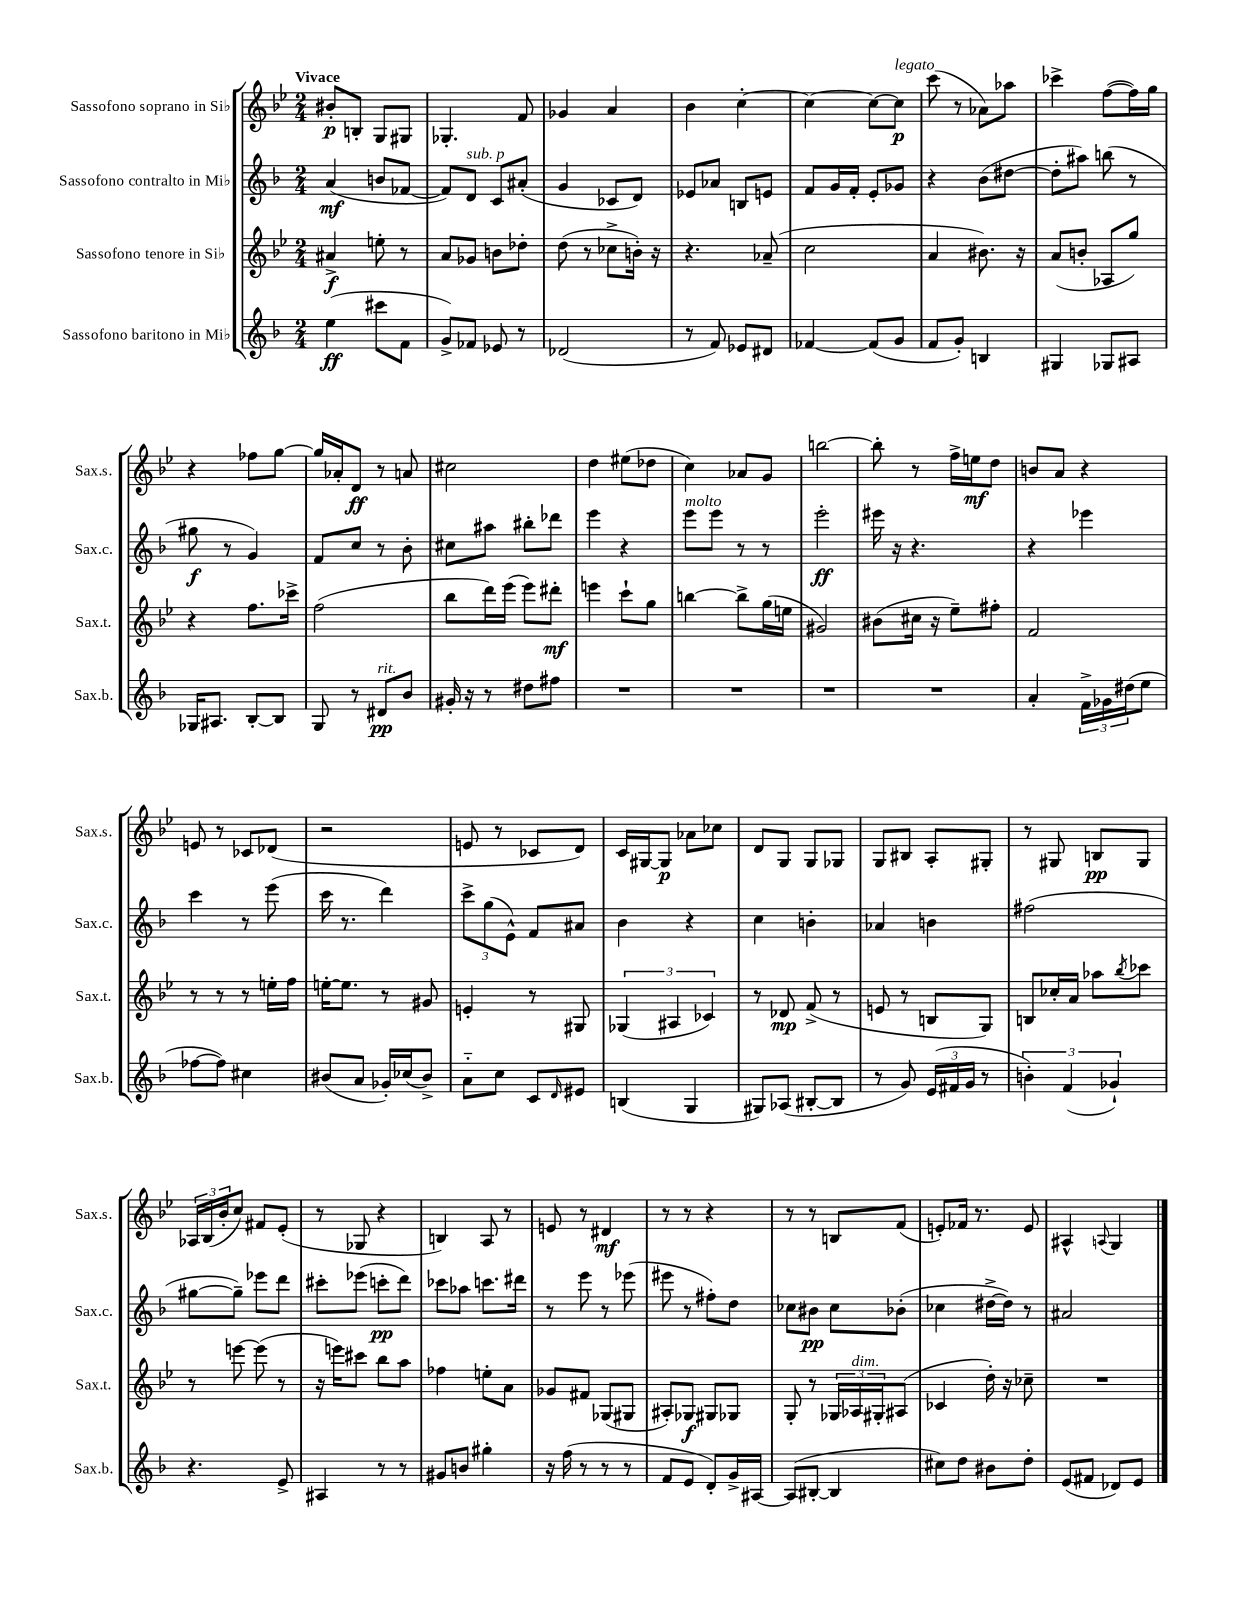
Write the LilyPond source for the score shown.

<<
\new StaffGroup <<
\new Staff = "s0" \with { instrumentName = "Sassofono soprano in Sib" shortInstrumentName = "Sax.s." } {
    \clef treble \key bes \major \numericTimeSignature \time 2/4 \tempo "Vivace"
    bis'8-.\p b8-. g8 gis8 |
    ges4.-. f'8 |
    ges'4 a'4 |
    bes'4 c''4~-. |
    c''4~ c''8~ c''8\p^\markup { \italic "legato" } |
    c'''8( r8 aes'8) aes''8 |
    ces'''4-> f''8~( f''16) g''16 |
    r4 fes''8 g''8~ |
    g''16 aes'16-. d'8\ff r8 a'8 |
    cis''2 |
    d''4 eis''8( des''8 |
    c''4) aes'8 g'8 |
    b''2~ |
    b''8-. r8 f''16-> e''16\mf d''8 |
    b'8 a'8 r4 |
    e'8 r8 ces'8 des'8( |
    r2 |
    e'8 r8 ces'8 d'8) |
    c'16 gis16~ gis8\p aes'8 ces''8 |
    d'8 g8 g8 ges8 |
    g8 bis8 a8-. gis8-. |
    r8 gis8 b8\pp gis8 |
    \tuplet 3/2 { aes16 bes16( bes'16-. } c''8) fis'8 ees'8-.( |
    r8 ges8 r4 |
    b4) a8 r8 |
    e'8 r8 dis'4\mf |
    r8 r8 r4 |
    r8 r8 b8 f'8( |
    e'8-.) fes'16 r8. e'8 |
    ais4-^ \appoggiatura { a8 } g4 \bar "|." |
}
\new Staff = "s1" \with { instrumentName = "Sassofono contralto in Mib" shortInstrumentName = "Sax.c." } {
    \clef treble \key f \major \numericTimeSignature \time 2/4
    a'4\mf( b'8 fes'8~ |
    fes'8) d'8^\markup { \italic "sub. p" } c'8 ais'8-.( |
    g'4 ces'8 d'8) |
    ees'8 aes'8 b8 e'8 |
    f'8 g'16 f'16-. e'8-. ges'8 |
    r4 bes'8( dis''8~ |
    dis''8-. ais''8) b''8( r8 |
    gis''8\f r8 g'4) |
    f'8 c''8 r8 bes'8-. |
    cis''8 ais''8 bis''8-. des'''8 |
    e'''4 r4 |
    e'''8^\markup { \italic "molto" } e'''8 r8 r8 |
    e'''2-.\ff |
    eis'''16 r16 r4. |
    r4 ees'''4 |
    c'''4 r8 e'''8( |
    c'''16 r8. d'''4) |
    \tuplet 3/2 { c'''8-> g''8( e'8-^) } f'8 ais'8 |
    bes'4 r4 |
    c''4 b'4-. |
    aes'4 b'4 |
    fis''2( |
    gis''8~ gis''8--) ees'''8 d'''8 |
    cis'''8-. ees'''8( c'''8-.\pp d'''8) |
    ces'''8 aes''8 c'''8. dis'''16 |
    r8 e'''8 r8 ees'''8( |
    eis'''8 r8 fis''8-.) d''8 |
    ces''8 bis'8\pp ces''8 bes'8-.( |
    ces''4 dis''16~-> dis''16) r8 |
    ais'2 \bar "|." |
}
\new Staff = "s2" \with { instrumentName = "Sassofono tenore in Sib" shortInstrumentName = "Sax.t." } {
    \clef treble \key bes \major \numericTimeSignature \time 2/4
    ais'4->\f e''8-. r8 |
    a'8 ges'8 b'8 des''8-. |
    d''8( r8 ces''8-> b'16-.) r16 |
    r4. aes'8--( |
    c''2 |
    a'4 bis'8.) r16 |
    a'8( b'8-. aes8 g''8) |
    r4 f''8. ces'''16-> |
    f''2( |
    bes''8 d'''16) ees'''16( ees'''8) dis'''8-.\mf |
    e'''4 c'''8-! g''8 |
    b''4~ b''8-> g''16( e''16 |
    gis'2) |
    bis'8( cis''16 r16 ees''8--) fis''8-. |
    f'2 |
    r8 r8 r8 e''16-. f''16 |
    e''16~-. e''8. r8 gis'8 |
    e'4-. r8 gis8 |
    \tuplet 3/2 { ges4( ais4 ces'4) } |
    r8 des'8\mp f'8->( r8 |
    e'8 r8 b8 g8) |
    b8 ces''16-. a'16 aes''8 \acciaccatura { bes''8 } ces'''8 |
    r8 e'''8~ e'''8( r8 |
    r16 e'''16) cis'''8 bes''8 a''8 |
    fes''4 e''8-. a'8 |
    ges'8 fis'8 ges8( gis8 |
    ais8-.) ges8\f gis8 ges8 |
    g8-. r8 \tuplet 3/2 { ges16 aes16^\markup { \italic "dim." } gis16-. } ais8( |
    ces'4 d''16-.) r16 ces''8-- |
    R2 \bar "|." |
}
\new Staff = "s3" \with { instrumentName = "Sassofono baritono in Mib" shortInstrumentName = "Sax.b." } {
    \clef treble \key f \major \numericTimeSignature \time 2/4
    e''4\ff( cis'''8 f'8 |
    g'8->) fes'8 ees'8 r8 |
    des'2( |
    r8 f'8) ees'8 dis'8 |
    fes'4~ fes'8( g'8 |
    f'8 g'8-.) b4 |
    gis4 ges8 ais8 |
    ges16 ais8. bes8~-. bes8 |
    g8 r8 dis'8\pp^\markup { \italic "rit." } bes'8 |
    gis'16-. r16 r8 dis''8 fis''8 |
    R2 |
    R2 |
    R2 |
    R2 |
    a'4-. \tuplet 3/2 { f'16-> ges'16 dis''16( } e''8 |
    fes''8~ fes''8) cis''4 |
    bis'8( a'8 ges'16-.) ces''16( bis'8->) |
    a'8-_ c''8 c'8 \grace { d'16 } eis'8 |
    b4( g4 |
    gis8) aes8( bis8~-. bis8 |
    r8 g'8) \tuplet 3/2 { e'16( fis'16 g'16 } r8 |
    \tuplet 3/2 { b'4-.) f'4( ges'4-!) } |
    r4. e'8-> |
    ais4 r8 r8 |
    gis'8 b'8 gis''4-. |
    r16 f''16( r8 r8 r8 |
    f'8 e'8 d'8-.) g'16-> ais16~ |
    ais8( bis8~-. bis4 |
    cis''8) d''8 bis'8 d''8-. |
    e'8( fis'8 des'8) e'8 \bar "|." |
}
>>
>>
\layout { \context { \Score \remove "Bar_number_engraver" } }
